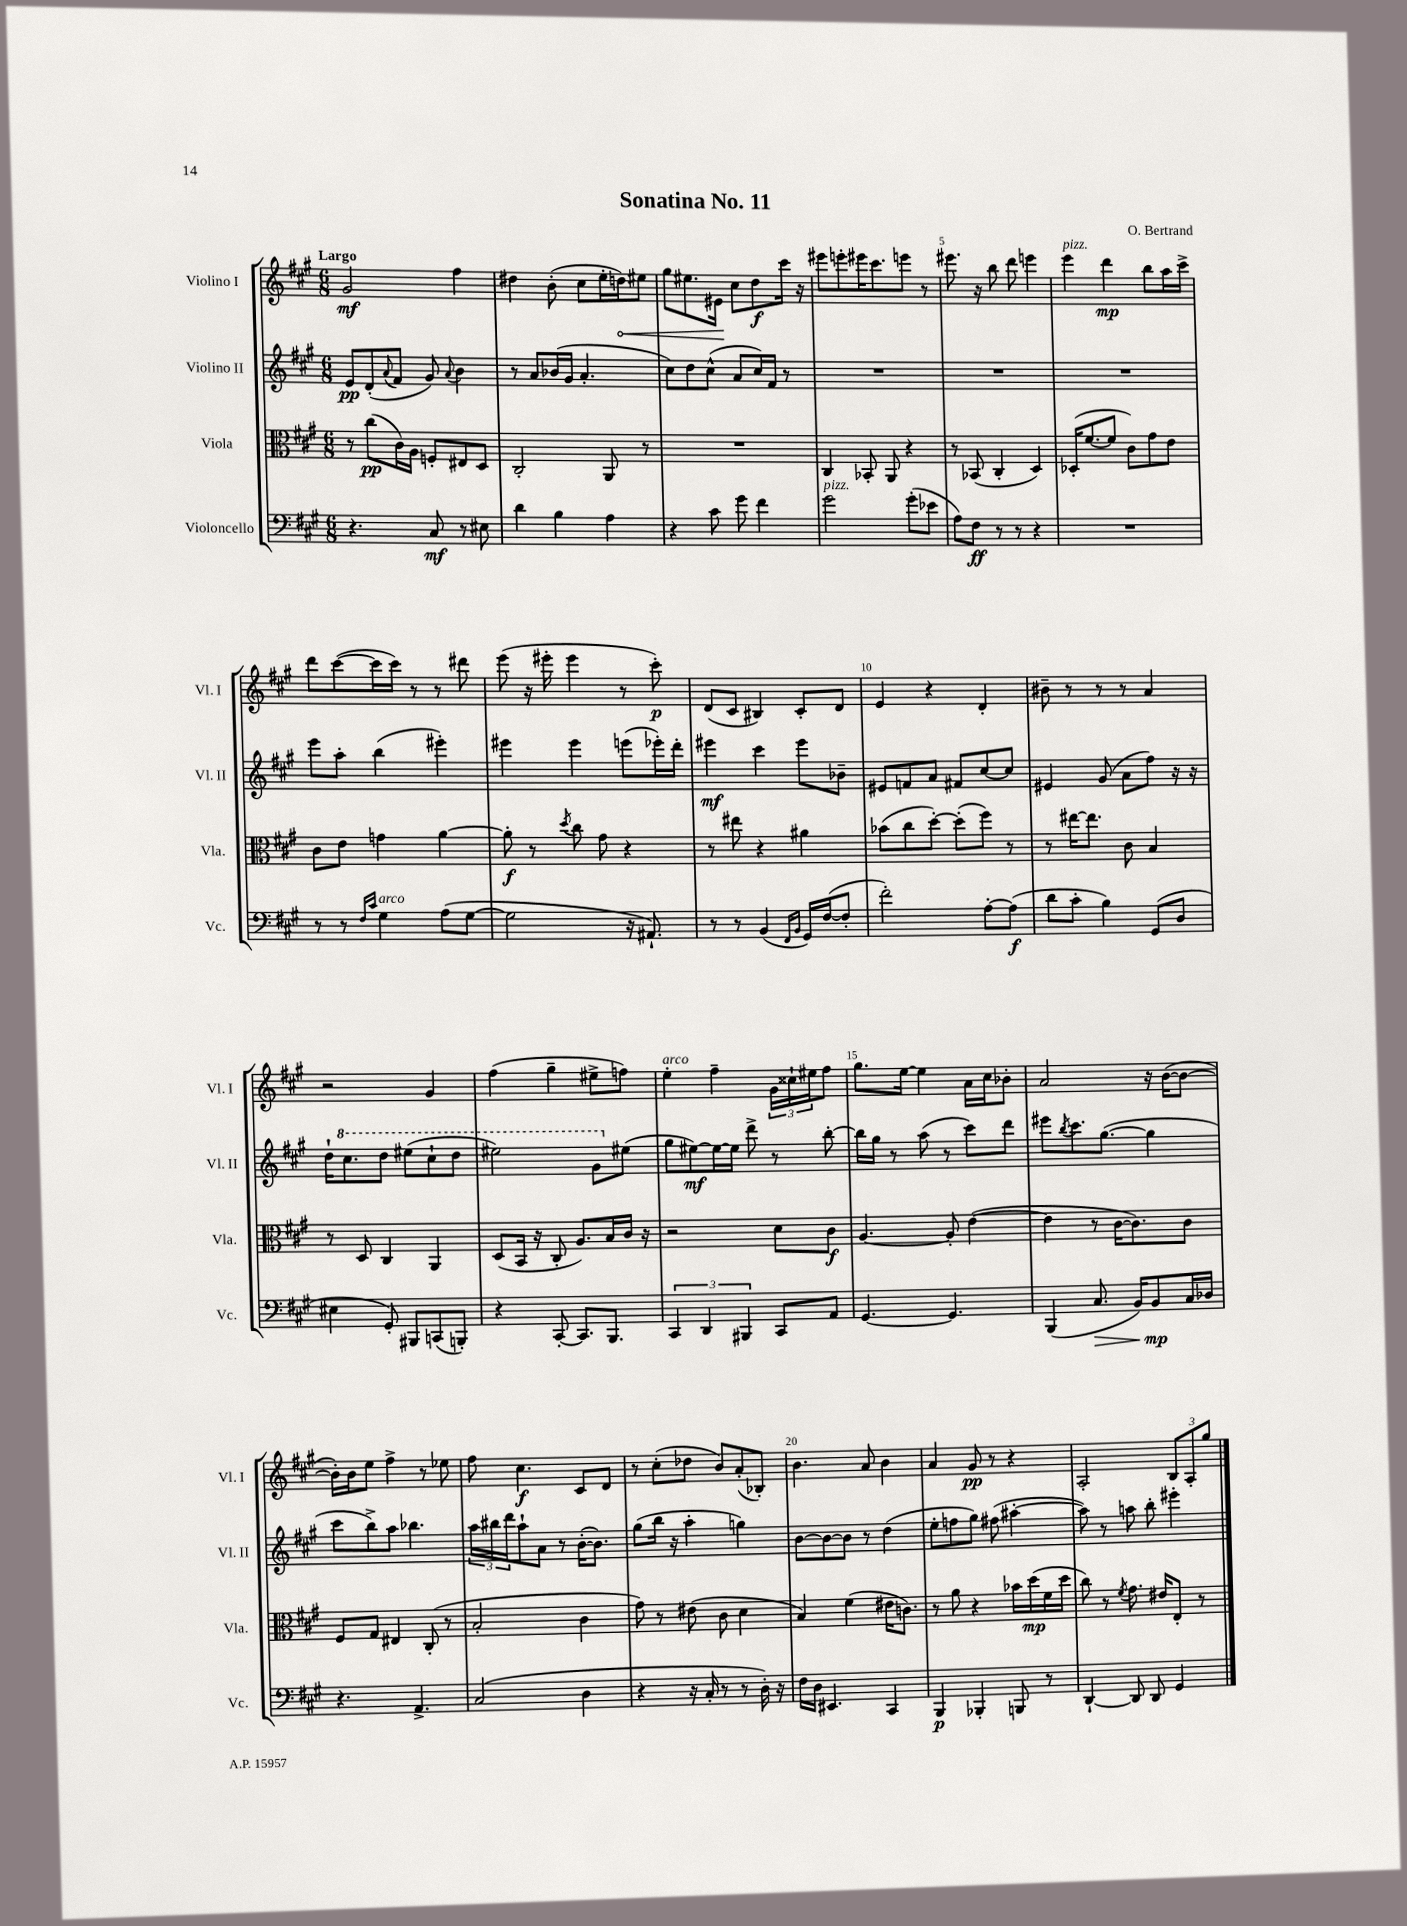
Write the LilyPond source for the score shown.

\header { title = "Sonatina No. 11" composer = "O. Bertrand" }
<<
\new StaffGroup <<
\new Staff = "s0" \with { instrumentName = "Violino I" shortInstrumentName = "Vl. I" } {
    \clef treble \key a \major \numericTimeSignature \time 6/8 \tempo "Largo"
    gis'2\mf fis''4 |
    dis''4 b'8-.( cis''8 e''16-. \once \override Hairpin.circled-tip = ##t d''16\<) eis''8 |
    gis''8 eis''8. eis'16\! cis''8 d''8\f cis'''16 r16 |
    eis'''8 e'''8-. eis'''16 cis'''8. e'''8 r8 |
    eis'''8. r16 b''8 d'''8 e'''4 |
    e'''4^\markup { \italic "pizz." } d'''4\mp b''8 a''16 cis'''16-> |
    d'''8 cis'''8~( cis'''16 cis'''16) r8 r8 dis'''8 |
    e'''8( r16 eis'''16-. eis'''4 r8 cis'''8-.\p) |
    d'8( cis'8 bis4) cis'8-. d'8 |
    e'4 r4 d'4-. |
    bis'8-- r8 r8 r8 a'4 |
    r2 gis'4 |
    fis''4( gis''4-- eis''8-> f''8) |
    e''4-.^\markup { \italic "arco" } fis''4-- \tuplet 3/2 { gis'16 cisis''16-! eis''16 } fis''8 |
    gis''8. e''16~ e''4 a'16 cis''16 bes'8-. |
    a'2 r16 b'16~( b'8~ |
    b'16-.) b'16 e''8 fis''4-> r8 ees''8 |
    fis''8 cis''4.\f cis'8 d'8 |
    r8 cis''8-.( des''8 b'8) a'8-.( bes8-.) |
    b'4. a'8 b'4 |
    a'4 gis'8\pp r8 r4 |
    a2-. \tuplet 3/2 { b8 a8-. gis''8 } \bar "|." |
}
\new Staff = "s1" \with { instrumentName = "Violino II" shortInstrumentName = "Vl. II" } {
    \clef treble \key a \major \numericTimeSignature \time 6/8
    e'8\pp d'8-.( \appoggiatura { a'8 } fis'8 gis'8) \appoggiatura { a'8 } b'4 |
    r8 a'8 bes'16( gis'16 a'4.-. |
    cis''8) d''8 cis''8-^( a'8 cis''16) fis'16 r8 |
    R2. |
    R2. |
    R2. |
    e'''8 a''8-. b''4( eis'''4-.) |
    eis'''4 eis'''4 e'''8( ees'''16-.) d'''16-. |
    eis'''4\mf cis'''4 eis'''8 bes'8-- |
    eis'8 f'8 a'8 fis'8 cis''8~ cis''8 |
    eis'4 gis'8( a'8 fis''8) r16 r16 |
    d''16-! \ottava #1 cis'''8. d'''8 eis'''8( cis'''8-! d'''8 |
    eis'''2) gis''8 \ottava #0 eis''8( |
    gis''8 eis''8~\mf) eis''16~ eis''16 d'''8-> r8 b''8~-. |
    b''16 gis''16 r8 a''8( r8 cis'''8) d'''8 |
    eis'''8 \acciaccatura { b''8 } cis'''8. gis''8.~( gis''4 |
    cis'''8 b''8->) a''8 bes''4. |
    \tuplet 3/2 { a''16 bis''16 d'''16 } a''8-! a'8 r8 b'16~-.( b'8.) |
    gis''8( b''16 r16 a''4-. g''4) |
    b'8~ b'8~ b'8 r8 d''4( |
    e''8-. f''8 gis''8) fis''8( ais''4~-. |
    ais''8) r8 a''8 b''8-. eis'''4-. \bar "|." |
}
\new Staff = "s2" \with { instrumentName = "Viola" shortInstrumentName = "Vla." } {
    \clef alto \key a \major \numericTimeSignature \time 6/8
    r8 cis''8\pp( cis'16) a16 f8-. eis8 d8 |
    cis2-. a,8 r8 |
    R2. |
    cis4 bes,8-. a,8 r4 |
    r8 bes,8( cis4-. d4) |
    des16-.( fis'8.~ fis'8 cis'8) gis'8 e'8 |
    cis'8 e'8 g'4 a'4~ |
    a'8-.\f r8 \acciaccatura { d''8 } cis''8 gis'8 r4 |
    r8 eis''8 r4 ais'4 |
    bes'8( cis''8 d''8~-.) d''8-.( fis''8) r8 |
    r8 eis''16~ eis''8. cis'8 b4 |
    r8 d8 cis4 a,4 |
    d8( b,16 r16 cis8-. a8.) b16 cis'16 r16 |
    r2 d'8 cis'8\f |
    a4.~ a8-. e'4~( |
    e'4 r8 cis'16~ cis'8.) cis'8 |
    fis8 gis8 eis4 cis8-.( r8 |
    b2-. cis'4 |
    gis'8) r8 eis'8( cis'8 d'4 |
    b4) fis'4( eis'16 c'8.) |
    r8 a'8 r4 bes'16 d''16\mp( fis'16 d''16 |
    cis''8) r8 \acciaccatura { fis'8 } gis'8. eis'16 e8-. r8 \bar "|." |
}
\new Staff = "s3" \with { instrumentName = "Violoncello" shortInstrumentName = "Vc." } {
    \clef bass \key a \major \numericTimeSignature \time 6/8
    r4. cis8\mf r8 eis8 |
    d'4 b4 a4 |
    r4 cis'8 gis'8 fis'4 |
    gis'2^\markup { \italic "pizz." } gis'8-.( ees'8 |
    a8) fis8\ff r8 r8 r4 |
    R2. |
    r8 r8 \grace { fis16 cis'16 } gis4^\markup { \italic "arco" } a8( gis8~ |
    gis2 r16 ais,8.-!) |
    r8 r8 b,4( \grace { fis,16 b,16 } gis,16) fis16~( fis8-. |
    fis'2-.) a8~-. a8\f( |
    d'8 cis'8-. b4) gis,8( d8 |
    eis4 gis,8-.) bis,,8 c,8( b,,8-.) |
    r4 cis,8~-. cis,8. b,,8. |
    \tuplet 3/2 { cis,4 d,4 bis,,4 } cis,8 a,8 |
    gis,4.~ gis,4. |
    b,,4( cis8.\> b,16) b,8\mp\! cis16 des16 |
    r4. a,4.-> |
    cis2( d4 |
    r4 r16 cis16-. r8 r8 d16-.) r16 |
    fis16 d16 eis,4. cis,4 |
    b,,4\p bes,,4-. b,,8 r8 |
    d,4~-! d,8 d,8 gis,4 \bar "|." |
}
>>
>>
\layout { \context { \Score \override BarNumber.break-visibility = ##(#f #t #t) barNumberVisibility = #(every-nth-bar-number-visible 5) } }
